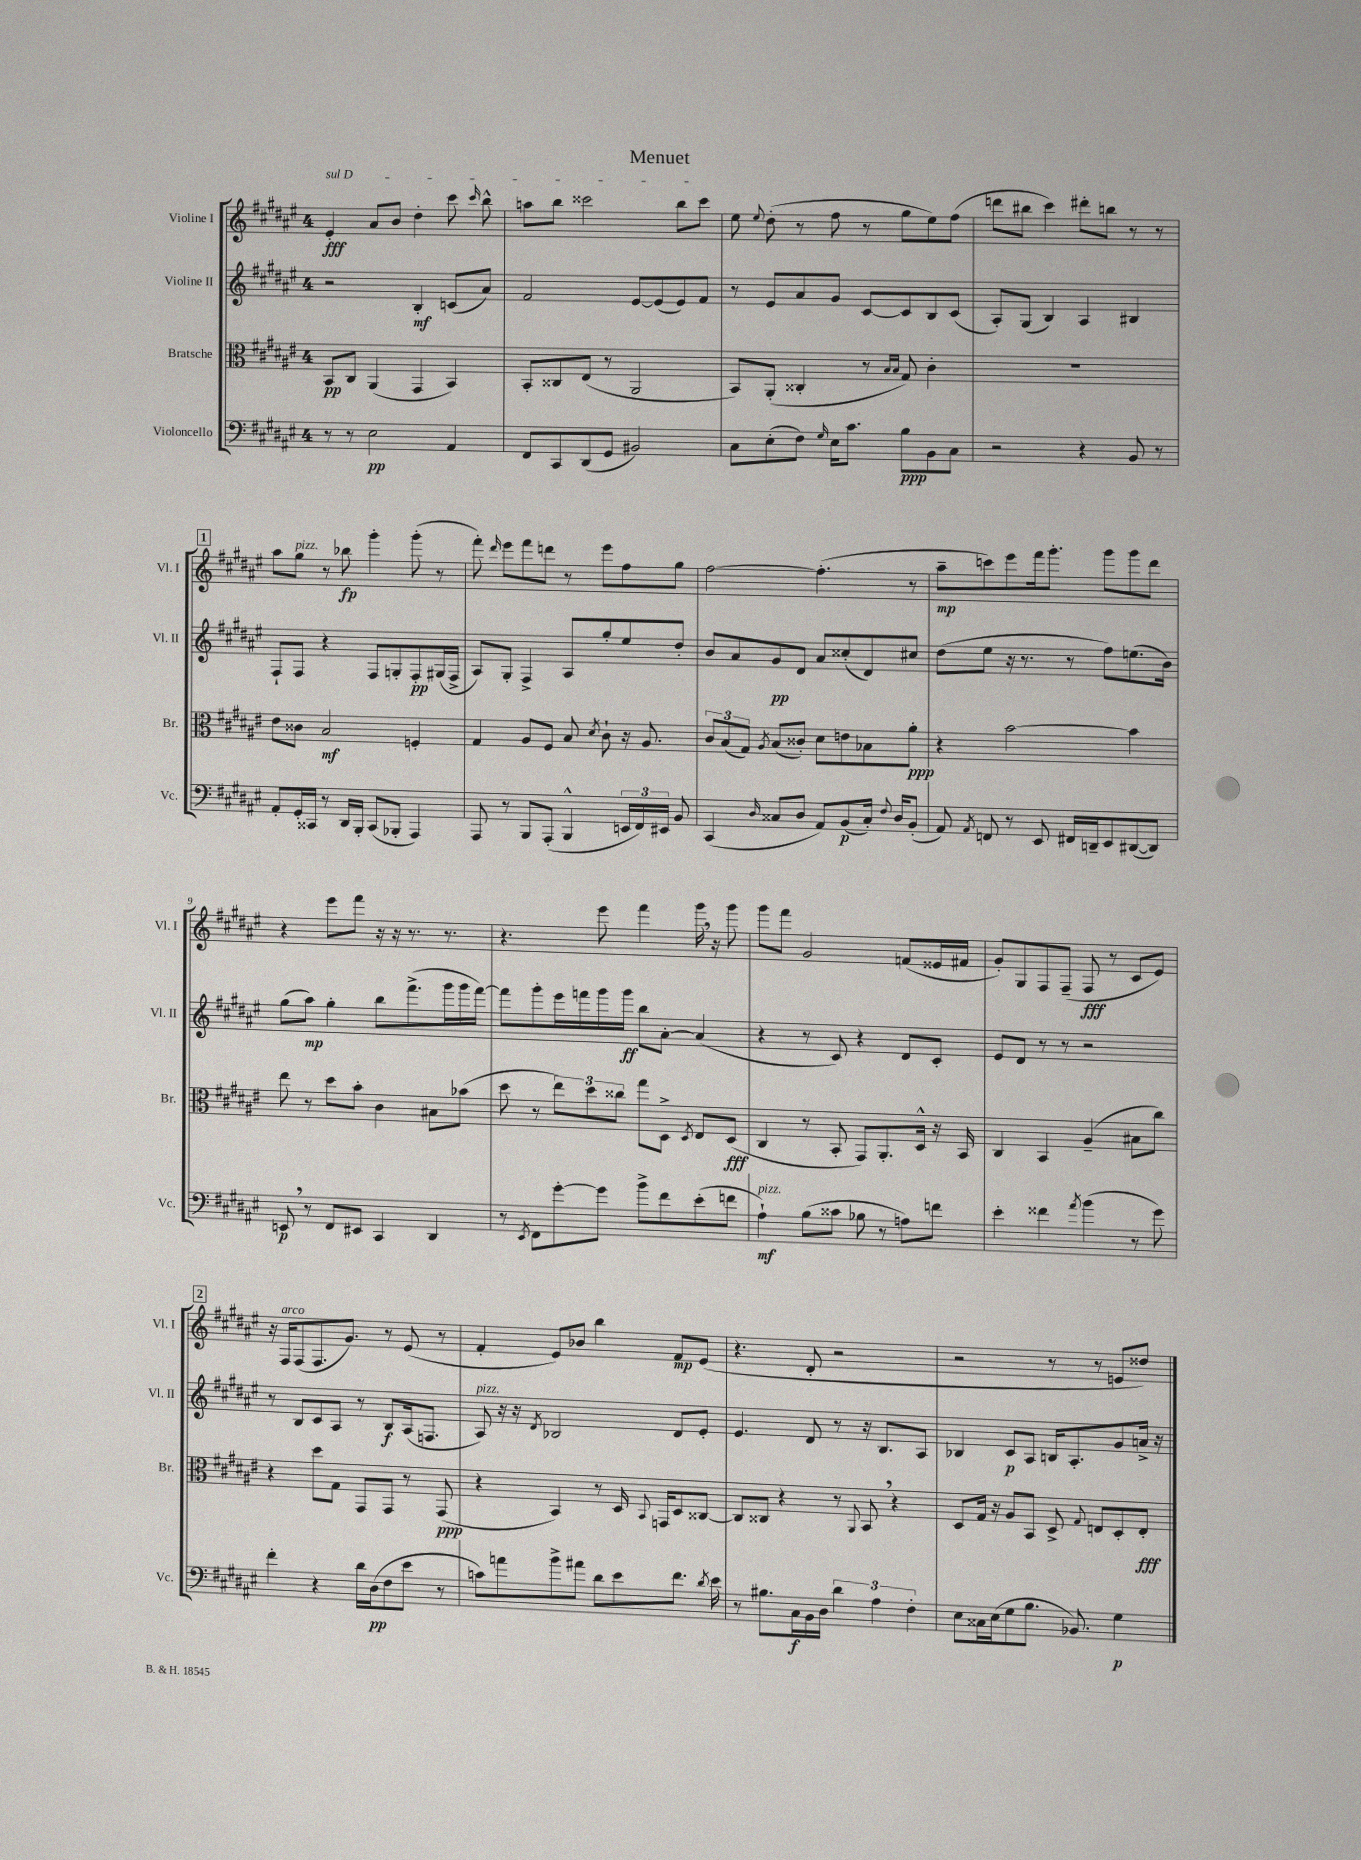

**kern	**kern	**kern	**kern
*staff4	*staff3	*staff2	*staff1
*clefF4	*clefC3	*clefG2	*clefG2
*k[f#c#g#d#a#e#]	*k[f#c#g#d#a#e#]	*k[f#c#g#d#a#e#]	*k[f#c#g#d#a#e#]
*M4/4	*M4/4	*M4/4	*M4/4
8r	8BB/L	2r	4e#'/
8r	8C#/J	.	.
2E#\	(4AA#/	.	8a#/L
.	.	.	8b/J
.	4GG#/	4B'/	4dd#'\
4AA#/	4BB/)	(8c/L	8ccc#\
.	.	.	16qqccc#/
.	.	8a#/J)	8bb^^\
=	=	=	=
8FF#/L	8BB'/L	2f#/	8aa\L
8CC#/	8C##/	.	8bb\J
(8DD#/	(8E#/J	.	2ccc##\
8GG#/J	8r	.	.
2BB#/)	2AA#/	[8e#/L	.
.	.	(8e#/]	.
.	.	8e#/)	8bb\L
.	.	8f#/J	8ccc##\J
=	=	=	=
8C#\L	8BB/L)	8r	8ee#\
.	.	.	8qqee#/
(8E#'\	(8AA#'/J	8e#/L	(8dd#'\
8F#\J)	4C##'/	8a#/	8r
16qqG#/	.	.	.
16E#\LK	.	8g#/J	8ff#\
8.c#\J	.	.	.
.	8r	[8c#/L	8r
.	16qqB/LL	.	.
.	16qqB/JJ	.	.
8B\L	8G#/)	8c#/]	8gg#\L
8BB\	4c#'\	8B/	8ee#\)
8C#\J	.	(8c#/J	(8ff#\J
=	=	=	=
2r	1r	8A#'/L)	8ddd\L
.	.	(8G#/J	8bb#\J
.	.	4B/)	4ccc#\)
4r	.	4A#/	8ddd#'\L
.	.	.	8bb\J
8BB/	.	4B#/	8r
8r	.	.	8r
=	=	=	=
8AA#'/L	8e#\L	8F#`/L	8aa#\L
16GG#'/L	8c##\J	8F#/J	8gg#\J
16CC##/JJ	.	.	.
8r	2B/	4r	8r
16DD#/LL	.	.	8bb-\
16BBB'/JJ	.	.	.
(8CC##/L	.	8F#/L	4ggg#'\
8BBB-'/J	.	8G'/	.
4AAA#/)	4F'/	8F#'/	(8ggg#'\
.	.	(16G#/L	8r
.	.	16F#^/JJ	.
=	=	=	=
8AAA#/	4G#/	8A#/L)	8fff#'\)
.	.	.	16qqddd#/
8r	.	8G#'/J	8eee#\L
8BBB/L	8A#/L	4F#^/	8fff#\
(8AAA#'/J	8F#/J	.	8ddd\J
4BBB^^/	8B/	8A#/L	8r
.	8qd#/	.	.
.	8c#`\	8gg#'/	8eee#\L
24EE/LL	16r	8ee#/	8ff#\
24FF#/)	.	.	.
.	8.A#/	.	.
24EE#/JJ	.	.	.
8BB/	.	8dd#'/J	8gg#\J
=	=	=	=
(4CC#/	12c#/L	8b/L	[2ff#\
.	(12B/	.	.
.	.	8a#/	.
.	12G#/J)	.	.
16qqD#/	8qA#/	.	.
8C##/L	(8B/L	8g#/	.
8D#/J	8c##'/J)	8d#/J	.
8AA#/L)	8d#\L	8a#/L	(4.ff#'\]
(8BB/	8e\	(8cc##'/	.
16C##'/Jk)	8B-\	8d#/)	.
8qqF#/	.	.	.
16D#/LK	.	.	.
(8BB'/J	8a#'\J	8cc#/J	8r
=	=	=	=
8AA#/)	4r	(8dd#\L	8aa#~\L
8qAA#/	.	.	.
8FF/	.	8ee#\J	8ccc\)
8r	[2b\	16r	8eee#\
.	.	8.r	.
8EE#/	.	.	16fff#\k
.	.	.	8.ggg#'\J
16FF#/LL	.	8r	.
16DD~/J	.	.	.
8EE#/	.	8ff#\L)	8ggg#\L
([8DD#/	4b\]	(8.ee\	8ggg#\
8DD#/]J)	.	.	8ddd#\J
.	.	16b\Jk)	.
=	=	=	=
8EE/	8ee#\	(8gg#\L	4r
8r	8r	8aa#\J)	.
8FF#/L	8dd#\L	4gg#'\	8eee#\L
8EE#/J	8b'\J	.	8fff#\J
4CC#/	4c#\	8bb\L	16r
.	.	.	16r
.	.	(8.fff#^\	8.r
4DD#/	8B#\L	.	.
.	.	16ggg#\L	8.r
.	(8b-\J	16ggg#\	.
.	.	[16fff#\JJ)	.
=	=	=	=
8r	8dd#\	8fff#\]L	4.r
8qEE#/	.	.	.
8FF#\L	8r	8ggg#'\	.
[8g#'\	12ee#\L)	16eee#\L	.
.	.	16fff\	.
.	12dd#\	.	.
8g#\]J	.	16ggg#\	8eee#\
.	12cc##\J	.	.
.	.	16ggg#\JJ	.
8b^\L	8gg#\L	8bb\L	4fff#\
8f#\	8D#^\J	[8a#'\J	.
.	8qD#/	.	.
(8e#'\	8E#/L	(4a#/]	16ggg#\
.	.	.	16r
8f\J	(8D#/J	.	8ggg#\
=	=	=	=
4A#`\)	4C#/	4r	8ggg#\L
.	.	.	8fff#\J
(8B\L	8r	8r	2g#/
8c##\J	8BB'/	8c#/)	.
8B-\	8GG#/L)	4r	.
8r	8.AA#'/	.	.
8A\L)	.	8d#/L	(8f/L
.	16D#^^/Jk	.	.
8f\J	16r	8c#'/J	16e##/L
.	16BB/	.	16f#/JJ
=	=	=	=
4e#'\	4C#/	8e#/L	8g#'/L)
.	.	8d#/J	8G#/
4f##\	4BB/	8r	8F#/
.	.	8r	(8F#~/J
8qa#/	.	.	.
(4b\	(4A#~/	2r	8F#/
.	.	.	8r
8r	8B#\L	.	8c#/L
8g#\)	8cc#\J)	.	8e#/J)
=	=	=	=
4f#'\	4r	8r	16r
.	.	.	16F#/LK
.	.	8B/L	(8F#/
4r	8dd#\L	8c#/	8.F#/
.	8G#\J	8A#/J	.
.	.	.	8.g#/J)
16d#\LL	8GG#/L	8r	.
(16D#\J	.	.	.
8F#\	8GG#/J	8B/L	8r
8e#\J	8r	(16A#/k	(8e#/
.	.	8.F/J	.
8r	(8GG#/	.	8r
=	=	=	=
8c\L)	4r	8A#/)	4f#'/
8a\	.	16r	.
.	.	16r	.
.	.	8qd#/	.
8b^\	4BB/)	2B-/	8e#/L)
8a#\J	.	.	8b-/J
8d#\L	8r	.	4bb\
8e#\	16D#/	.	.
.	8qqBB/	.	.
.	16GG/LK	.	.
8.f#\J	8D#/	8d#/L	8f#/L
.	[8C##/J	8e#'/J	(8e#/J
8qd#/	.	.	.
16e#\	.	.	.
=	=	=	=
8r	8C##/]L	4.e#/	4.r
8.B#\L	8C##/J	.	.
.	4r	.	.
16C#\L	.	.	.
16BB\	.	8d#/	8d#'/
16D#\JJ	.	.	.
6d#\	8r	8r	2r
.	8qqAA#/	.	.
.	8BB/	16r	.
6A#\	.	.	.
.	.	8.B/L	.
.	4r	.	.
6F#'\	.	.	.
.	.	8A#/J	.
=	=	=	=
8E#\L	8D#/L	4B-/	2r
16C##\L	16G#/Jk	.	.
(16E#\J	16r	.	.
8G#\	8A#/L	8c#/L	.
8.B\J	8BB/J	8A#/J	.
.	8D#^/	16B/LK	8r
8.BB-/)	.	8.A#'/	.
.	8qqG#/	.	.
.	8E/L	.	8r
4G#\	8D#'/	8g#/	8e/L
.	8E'/J	16a^/Jk	8dd##/J)
.	.	16r	.
==	==	==	==
*-	*-	*-	*-
